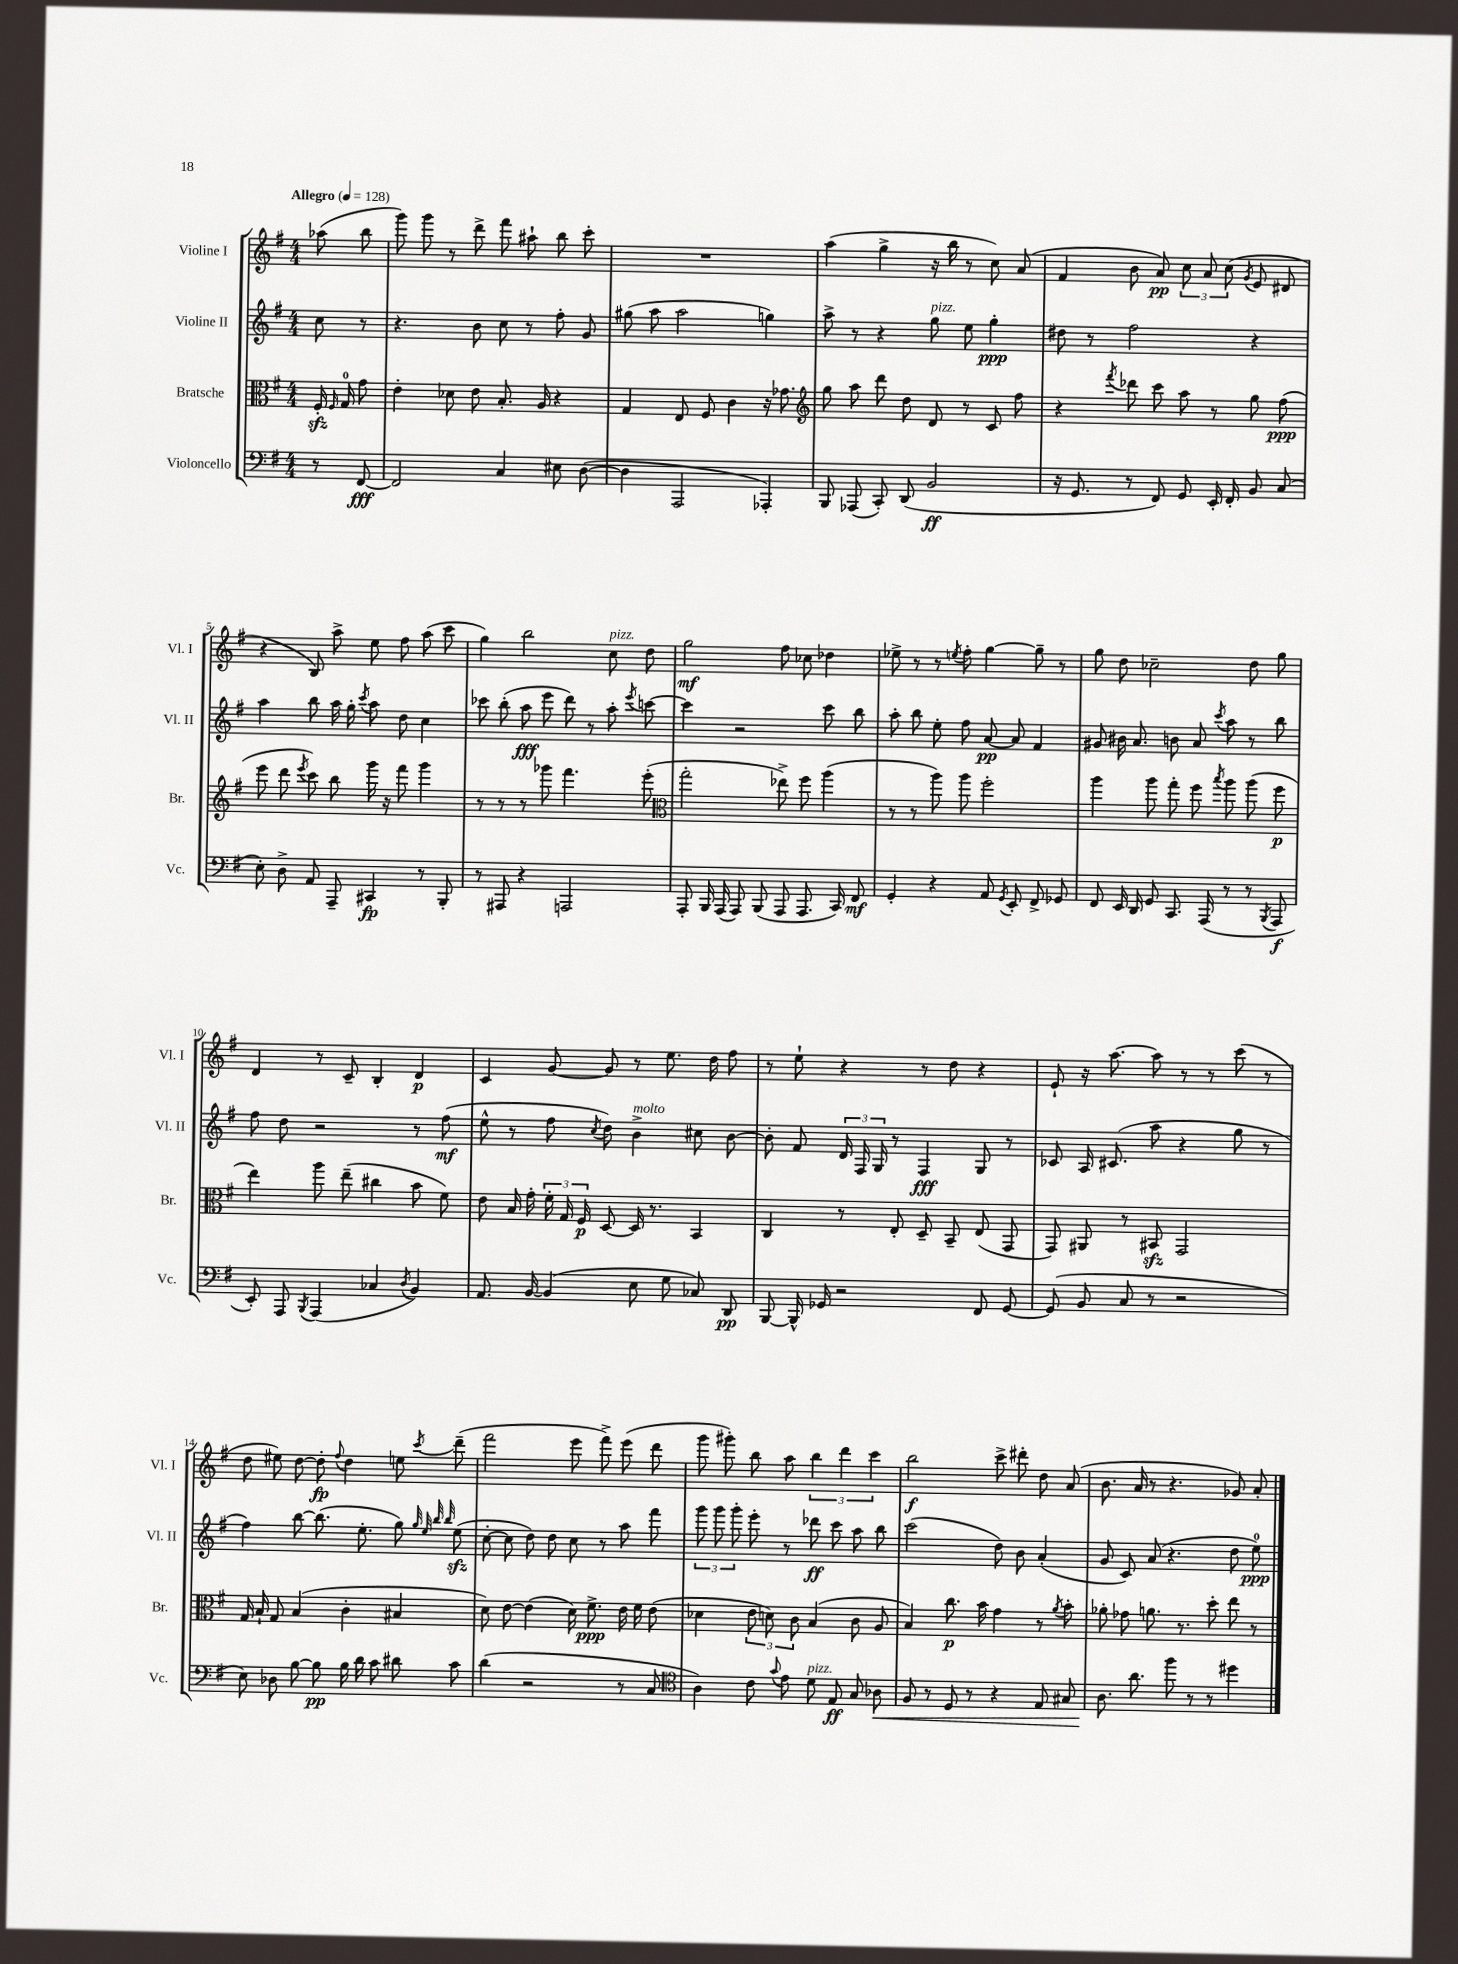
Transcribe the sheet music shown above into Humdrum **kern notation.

**kern	**kern	**kern	**kern
*staff4	*staff3	*staff2	*staff1
*clefF4	*clefC3	*clefG2	*clefG2
*k[f#]	*k[f#]	*k[f#]	*k[f#]
*M4/4	*M4/4	*M4/4	*M4/4
*MM128	*MM128	*MM128	*MM128
8r	16F#'	8cc	(8aa-
.	16qqF#	.	.
.	16G	.	.
[8FF#	8g	8r	8bb
=	=	=	=
2FF#]	4e'	4.r	8ggg)
.	.	.	8ggg
.	8d-	.	8r
.	8e	8b	8ddd^
4C	8.B'	8cc	8fff#
.	.	8r	8aa#`
.	16A	.	.
8E#	4r	8ff#'	8bb
([8D	.	8g	8ccc'
=	=	=	=
4D]	4G	(8gg#	1r
.	.	8aa	.
2AAA	8E	2aa	.
.	8F#	.	.
.	4c	.	.
4AAA-')	16r	4gg)	.
.	8.g-	.	.
=	=	=	=
*	*clefG2	*	*
8BBB	8gg	8aa^	(4aa
(8AAA-	8aa	8r	.
8CC')	8ddd	4r	4gg^
(8DD	8dd	.	.
2BB	8d	8gg	16r
.	.	.	16bb
.	8r	8ee	8r
.	8c	4gg'	8cc)
.	8ff#	.	(8a
=	=	=	=
16r	4r	8dd#	4f#
8.GG	.	.	.
.	.	8r	.
.	8qfff#	.	.
8r	8ddd-	2ff#	8b
8FF#)	8ccc	.	8a)
8GG	8aa	.	12cc
.	.	.	12a
16EE'	8r	.	.
.	.	.	(12cc
16FF#'	.	.	.
.	.	.	8qg
8BB	8gg	4r	8e
(8C	(8ff#	.	8d#
=	=	=	=
8E')	8eee	4aa	4r
8D^	8ddd	.	.
.	8qeee	.	.
8AA	8ccc)	8bb	8B)
8AAA~	8bb	16aa	8aa^
.	.	16gg'	.
.	.	8qccc	.
4CC#	16ggg	8aa	8ee
.	16r	.	.
.	8fff#	8dd	8ff#
8r	4ggg	4cc	(8aa
8BBB'	.	.	8ccc
=	=	=	=
8r	8r	8ccc-	4gg)
8AAA#	8r	(8bb'	.
4r	8r	8aa	2bb
.	8ggg-	8eee	.
2AAA	4.fff#	8ddd)	.
.	.	8r	.
.	.	8aa'	8cc
.	.	8qeee	.
.	(8eee'	[8ccc	8dd
=	=	=	=
*	*clefC3	*	*
8AAA'	2gg'	4ccc]	2gg
16BBB	.	.	.
(16AAA	.	.	.
8AAA)	.	2r	.
(8BBB	.	.	.
8AAA	8ee-^)	.	8ff#
8.AAA	8ff#	.	8cc-
.	(4aa	8ccc	4dd-
16CC)	.	.	.
8FF#	.	8bb	.
=	=	=	=
4GG'	8r	8aa'	8ee-^
.	8r	8bb	8r
4r	8aa)	8ee'	8r
.	.	.	8qee
.	8aa	8ff#	8ff#'
8AA	2ff#'	[8a	[4gg
8qGG	.	.	.
8EE'	.	8a]	.
8FF#^	.	4f#	8gg~]
8GG-	.	.	8r
=	=	=	=
8FF#	4aa	8g#	8gg
16EE	.	16b#	8dd
16DD	.	8.a	.
8GG	8aa	.	2cc-~
8.CC	8gg'	8b	.
.	8ff#	8a	.
(16AAA	.	.	.
.	8qbb	8qccc	.
8r	8aa	8aa	.
8r	(8aa	8r	8dd
8qBBB	.	.	.
8AAA	8ff#	8bb	8gg
=	=	=	=
8EE')	4ee)	8ff#	4d
8AAA	.	8dd	.
8qBBB	.	.	.
(4AAA	8aa	2r	8r
.	(8ee~	.	8c~
4C-	4cc#	.	4B'
8qD	.	.	.
4BB)	8b	8r	4d
.	8f#)	(8ff#	.
=	=	=	=
8.AA	8e	8ee^^	4c
.	16B	8r	.
[16BB	16g'	.	.
(4BB]	24f#'	8ff#	[8g
.	24G	.	.
.	24F#	.	.
.	.	8qcc	.
.	[8D	8dd)	8g]
8E	16D]	4b^	8r
.	8.r	.	.
8G	.	.	8.ee
8C-)	4BB	8cc#	.
.	.	.	16dd
8DD	.	[8b	8ff#
=	=	=	=
[8BBB	4C	8b']	8r
16BBB^^]	.	8f#	8ee`
16GG-	.	.	.
2r	8r	24d	4r
.	.	24F#	.
.	.	24G	.
.	8E'	8r	.
.	8D~	4F#	8r
.	8BB~	.	8dd
8FF#	(8E	8G	4r
[8GG-	8GG	8r	.
=	=	=	=
(8GG-]	8GG)	8c-	8e`
8BB	8AA#	16A	16r
.	.	(8.c#	[8.aa
8C	8r	.	.
8r	8BB#	8aa	8aa]
2r	2GG	4r	8r
.	.	.	8r
.	.	8gg	(8ccc
.	.	8r	8r
=	=	=	=
8E)	16G	4ff#)	8dd
.	16B`	.	.
8D-	8G	.	8ee#)
[8B	(4B	[8bb	[8dd
8B]	.	(8.bb]	8dd']
.	.	.	8qqff#
16B	4c'	.	4dd
16d	.	8.ee'	.
8c	.	.	.
8d#	4B#	8gg)	8ee
.	.	32qqgg	.
.	.	32qqee	.
.	.	32qqbb	.
.	.	32qqbb	8qccc
8c	.	(8ee	(8ddd~
=	=	=	=
(4d	8d)	[8cc'	2fff#
.	[8e	8cc]	.
2r	(4e]	8dd)	.
.	.	8dd	.
.	16d)	8cc	8eee
.	8.f#^	.	.
.	.	8r	8fff#^)
8r	16e	8aa	(8eee
.	16f#	.	.
8C	(8e	8fff#	8ddd
=	=	=	=
*clefC4	*	*	*
4A)	4d-	12ggg	8ggg
.	.	12ggg	.
.	.	.	8ggg#')
.	.	12ggg'	.
8c	12e	8eee'	8bb
.	12d)	.	.
8qqg	.	.	.
8e	.	8r	8aa
.	12c	.	.
8d	(4B	8ddd-	6bb
8E	.	8ccc	.
.	.	.	6ddd
8G	8c	8aa	.
.	.	.	6ccc
8A-	8A	8bb	.
=	=	=	=
8F#	4B)	(2ccc	2bb
8r	.	.	.
8D	8.cc	.	.
8r	.	.	.
.	16b	.	.
4r	4g	8dd)	8ccc^
.	.	8b	8ddd#'
8E	8r	(4a'	8dd
.	8qa	.	.
8G#	8b'	.	(8a
=	=	=	=
8.A	8a-'	8g	8.b
.	8g-	8c)	.
8.a	.	.	16a
.	8.a	(8a	8r
8ff#	.	4.r	4.r
.	8.r	.	.
8r	.	.	.
8r	8dd'	.	.
4dd#	8ee	8dd	8g-)
.	8r	8ee)	8a'
==	==	==	==
*-	*-	*-	*-
